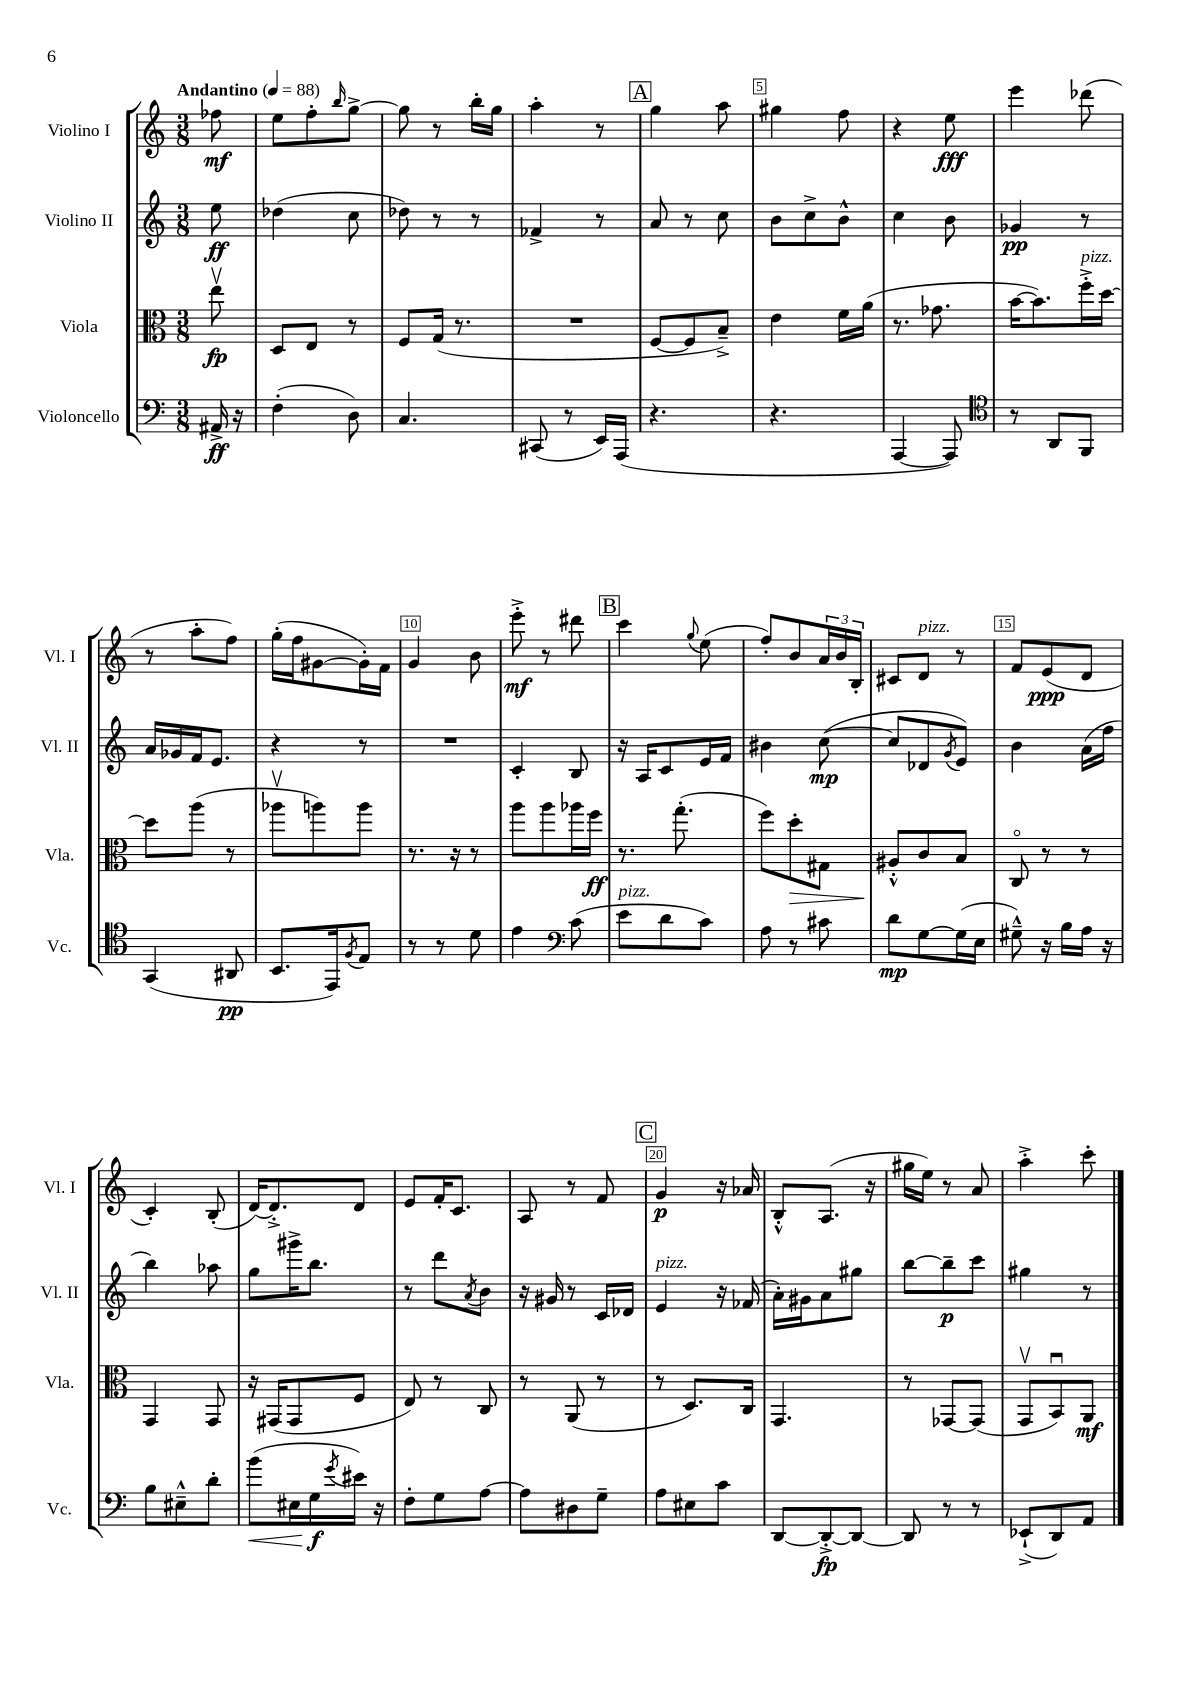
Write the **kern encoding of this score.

**kern	**kern	**kern	**kern
*staff4	*staff3	*staff2	*staff1
*clefF4	*clefC3	*clefG2	*clefG2
*k[]	*k[]	*k[]	*k[]
*M3/8	*M3/8	*M3/8	*M3/8
*MM88	*MM88	*MM88	*MM88
16AA#^	8eev	8ee	8ff-
16r	.	.	.
=	=	=	=
(4F'	8D	(4dd-	8ee
.	8E	.	8ff'
.	.	.	16qqbb
8D)	8r	8cc	[8gg^
=	=	=	=
4.C	8F	8dd-)	8gg]
.	(16G	8r	8r
.	8.r	.	.
.	.	8r	16bb'
.	.	.	16gg
=	=	=	=
(8CC#	4.r	4f-^	4aa'
8r	.	.	.
16EE)	.	8r	8r
(16AAA	.	.	.
=	=	=	=
4.r	[8F	8a	4gg
.	8F]	8r	.
.	8B~^)	8cc	8aa
=	=	=	=
4.r	4e	8b	4gg#
.	.	8cc^	.
.	16f	8b^^	8ff
.	(16a	.	.
=	=	=	=
[4AAA	8.r	4cc	4r
.	8.g-	.	.
8AAA])	.	8b	8ee
=	=	=	=
*clefC4	*	*	*
8r	[16b	4g-	4eee
.	8.b])	.	.
8AA	.	.	.
8FF	16ff'^	8r	(8ddd-
.	[16dd	.	.
=	=	=	=
(4GG	8dd]	16a	8r
.	.	16g-	.
.	(8aa	16f	8aa'
.	.	8.e	.
8AA#	8r	.	8ff)
=	=	=	=
8.BB	8aa-v	4r	(16gg'
.	.	.	16ff
.	8aa)	.	[8g#
16EE)	.	.	.
8qF	.	.	.
8E	8aa	8r	16g#'])
.	.	.	16f
=	=	=	=
8r	8.r	4.r	4g
8r	.	.	.
.	16r	.	.
8d	8r	.	8b
=	=	=	=
4e	8aa	4c'	8eee'^
.	8aa	.	8r
*clefF4	*	*	*
(8c	16aa-	8B	8ddd#
.	16ff	.	.
=	=	=	=
8e	8.r	16r	4ccc
.	.	16A	.
8d	.	8c	.
.	(8.gg'	.	.
.	.	.	8qqgg
8c)	.	16e	(8ee
.	.	16f	.
=	=	=	=
8A	8ff)	4b#	8ff')
8r	8dd'	.	8b
8c#	8G#	([8cc	24a
.	.	.	24b
.	.	.	24B'
=	=	=	=
8d	8A#'^^	8cc]	8c#
[8G	8c	8d-	8d
.	.	8qg	.
(16G]	8B	8e)	8r
16E	.	.	.
=	=	=	=
8G#~^^)	8Co	4b	8f
16r	8r	.	(8e
16B	.	.	.
16A	8r	(16a	8d
16r	.	16ff	.
=	=	=	=
8B	4GG	4bb)	4c')
8E#~^^	.	.	.
8d'	8GG	8aa-	(8B'
=	=	=	=
(8b	16r	8gg	[16d)
.	(16GG#	.	8.d'^]
16E#	8GG#	16ggg#^	.
16G	.	8.bb	.
8qg	.	.	.
16e#)	8F	.	8d
16r	.	.	.
=	=	=	=
8F'	8E)	8r	8e
8G	8r	8ddd	16f'
.	.	.	8.c
.	.	8qa	.
[8A	8C	8b	.
=	=	=	=
8A]	8r	16r	8A
.	.	16g#	.
8D#	(8AA	8r	8r
8G~	8r	16c	8f
.	.	16d-	.
=	=	=	=
8A	8r	4e	4g
8E#	8.D)	.	.
8c	.	16r	16r
.	16C	(16f-	16a-
=	=	=	=
[8DD	4.GG	16a')	8B'^^
.	.	16g#	.
8DD'^_	.	8a	(8.A
8DD_	.	8gg#	.
.	.	.	16r
=	=	=	=
8DD]	8r	[8bb	16gg#
.	.	.	16ee)
8r	[8GG-	8bb~]	8r
8r	(8GG-]	8ccc	8a
=	=	=	=
(8EE-`^	8GGv	4gg#	4aa'^
8DD)	8BBu)	.	.
8AA	8AA	8r	8ccc'
==	==	==	==
*-	*-	*-	*-
